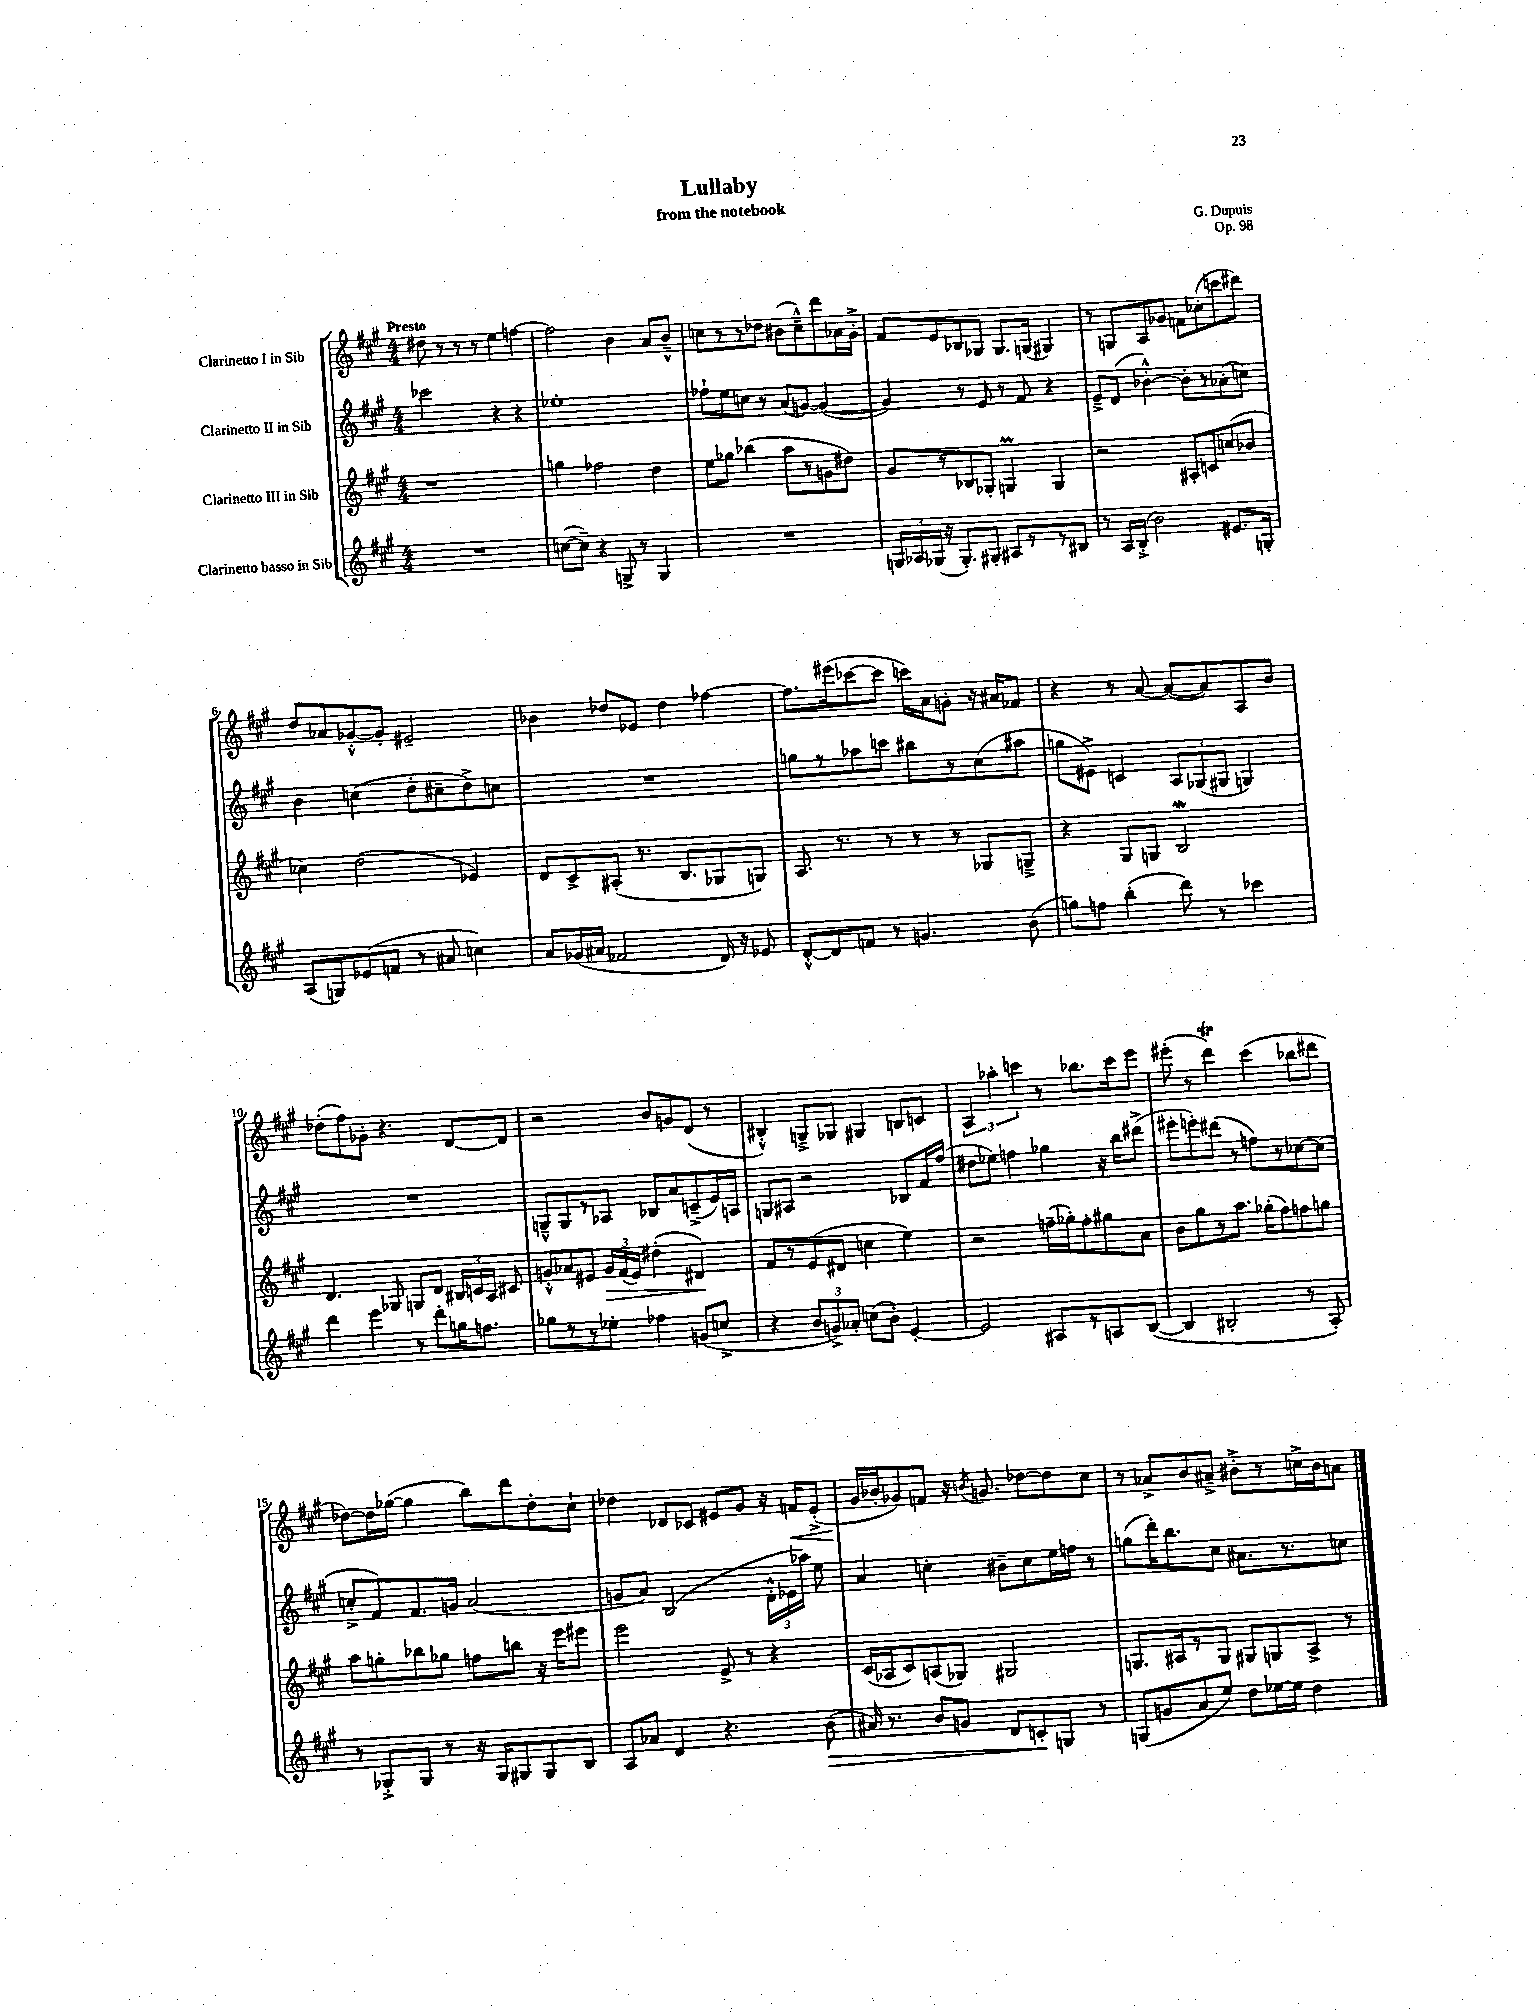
\header { title = "Lullaby" composer = "G. Dupuis" subtitle = "from the notebook" opus = "Op. 98" }
<<
\new StaffGroup <<
\new Staff = "s0" \with { instrumentName = "Clarinetto I in Sib" } {
    \clef treble \key a \major \numericTimeSignature \time 4/4 \tempo "Presto"
    \autoBeamOff dis''8 r8 r8 r8 e''4 f''4~ |
    f''2 b'4 a'8[ b'8]---^ |
    c''8[ r8 r8 des''8] bis'8[( c''8---^) d'''8 aes'16 gis'16]-.-> |
    fis'8[ e'8 bes8 ges8] ges8.[ g16]( gis4) |
    r8 g8[ a8 ges'8] f'8[ ces''8-.( c'''8 dis'''8]) |
    d''8[ aes'8 ges'8~-.-^ ges'8]-. eis'2-- |
    bes'4 des''8[ ees'8] des''4 fes''4~ |
    fes''8.[ eis'''16( ces'''8~ ces'''8] c'''16[) a'16 g'8]-. r16 ais'16[ fes'8] |
    r4 r8 a'8~ a'8[~( a'8) a8 b'8] |
    des''8[-.( fis''8) ges'8]-. r4. d'8[~ d'8] |
    r2 b'8[ g'8 d'8]( r8 |
    bis4-.-^) g8[---> ges8] gis4 b8[ c'8] |
    \tuplet 3/2 { a4 aes''4-. c'''4 } r8 bes''8.[ c'''16 e'''8] |
    eis'''8-.( r8 d'''4\trill) cis'''4( bes''8[ dis'''8] |
    des''8[~) des''16 ges''16]~( ges''4 b''8[) d'''8 des''8-. cis''8]-! |
    des''4 des'8[ ces'8] eis'8[ gis'8] r16 f'16[\< eis'8]-.->( |
    gis'16[\! bes'16-. ges'8) f'8] r16 \acciaccatura { b'8 } g'8. des''8[~ des''8 cis''8] |
    r8 aes'8[-> b'8 ais'8]---> bis'8[-.-> r8 c''16-> bis'16 a'8] \bar "|." |
}
\new Staff = "s1" \with { instrumentName = "Clarinetto II in Sib" } {
    \clef treble \key a \major \numericTimeSignature \time 4/4
    \autoBeamOff ces'''2 r4 r4 |
    ees''1-. |
    fes''8[-! e''8 c''8] r8 a'8[( g'8]~) g'4~( |
    g'4) r8 e'8 r8 fis'8 r4 |
    e'8[---> d'8]( bes'4~-.-^) bes'8[-. r8 aes'8-.( c''8]) |
    b'4 c''4( d''8[-. cis''8-- d''8->) c''8] |
    R1 |
    g''8[ r8 aes''8 c'''8] bis''8[ r8 cis''8( ais''8] |
    g''8[ eis'8]->) c'4 \tuplet 3/2 { a8[ ges8( gis8] } g4) |
    R1 |
    g8[---^ g8 r8 aes8] bes8[ a'8 c'8--->( e'16) a16] |
    g8[ ais8] r2 bes8[ fis'16 fis''16]( |
    dis''8[ ees''8]) f''4 ges''4 r16 b''16[ dis'''8]->( |
    eis'''8[-. e'''8-.) dis'''8]( r8 f''8[) r8 ces''8~ ces''8]( |
    c''8[-.-> fis'8) fis'8. g'16] a'2( |
    g'8[ a'8]) b2( \tuplet 3/2 { d'16[-.-^ ees'16 aes''16]) } e''8 |
    a'4 c''4-. bis'8[-- c''8 e''16 f''16] r8 |
    g''8[( d'''16-.) b''8. cis''8] ais'8.[ r8. c''8] \bar "|." |
}
\new Staff = "s2" \with { instrumentName = "Clarinetto III in Sib" } {
    \clef treble \key a \major \numericTimeSignature \time 4/4
    \autoBeamOff r1 |
    g''4 fes''2 d''4 |
    e''8[ ges''8] bes''4( a''8[ r8 g'8 dis''8]) |
    gis'8[ r8 bes8 ges8]-. g4\prall g4 |
    r2 ais8[-. c'8 c''8( bes'8] |
    ces''4) d''2( ees'4) |
    d'8[ cis'8-> ais8]-.( r8. b8.[ ges8 g8]) |
    a8. r8. r8 r8 r8 ges8[ g8]---> |
    r4 gis8[ g8] b2\mordent |
    d'4. ges8 g8[ d'8] \tuplet 3/2 { bis16[ c'16 a16] } cis'8 |
    g'8[-.-^ aes'8 eis'8] \tuplet 3/2 { g'16[\> fis'16( eis'16]) } dis''4-.( dis'4\!) |
    fis'8[ r8 e'8( dis'8] c''4 e''4) |
    r2 f''16[--( ges''16-.) f''8-. gis''8 a'8] |
    b'8[ gis''8 r8 a''8.] ges''16[-.( fis''8) f''8 g''8] |
    a''8[ g''8-. bes''8 ges''8] f''8[ b''8] r16 e'''16[ eis'''8] |
    e'''2 e'8-> r8 r4 |
    cis'16[( aes16 cis'8) a8( ges8]) gis2 |
    g8.[ ais16 r8 g8] gis8[ g8 ais8]-> r8 \bar "|." |
}
\new Staff = "s3" \with { instrumentName = "Clarinetto basso in Sib" } {
    \clef treble \key a \major \numericTimeSignature \time 4/4
    \autoBeamOff R1 |
    c''8[~( c''8]--) r4 g8-> r8 g4 |
    R1 |
    \tuplet 3/2 { g16[ aes16 ges16]( } r16 ges8.[-.) gis8]-. ais8[ r8 r8 bis8] |
    r8 a16[ b16]-.->( b'2) eis'8.[ g16]-. |
    a8[( g8) ees'8( f'8] r8 ais'8 c''4) |
    a'8[ ges'16( ais'16] fes'2 d'16) r16 ees'8 |
    d'8[~-.-^ d'8 f'8] r8 g'4. b'8( |
    g''8[) f''8] b''4-.( d'''8) r8 ces'''4 |
    d'''4 e'''4 r8 d'''8[-. g''16 f''8.] |
    ges''8[ r8 r8 ees''8]-. fes''4 g'8[( c''8]-> |
    r4 \tuplet 3/2 { b'8[ g'8->) aes'8]-. } c''8[( b'8]-.) e'4~-. |
    e'2 ais8[ r8 a8 b8]~( |
    b4 bis2-. r8 a8-.) |
    r8 ges8[-.-> ges8] r8 r16 ges16[ gis8 gis8 b8] |
    a8[ aes'8] d'4 r4. b'8\>( |
    ais'16) r8. b'8[ g'8] d'8[ c'8-.\! g8] r8 |
    g8[( g'8 a'8 e''8]) d''8[ ees''16~ ees''16] d''4 \bar "|." |
}
>>
>>
